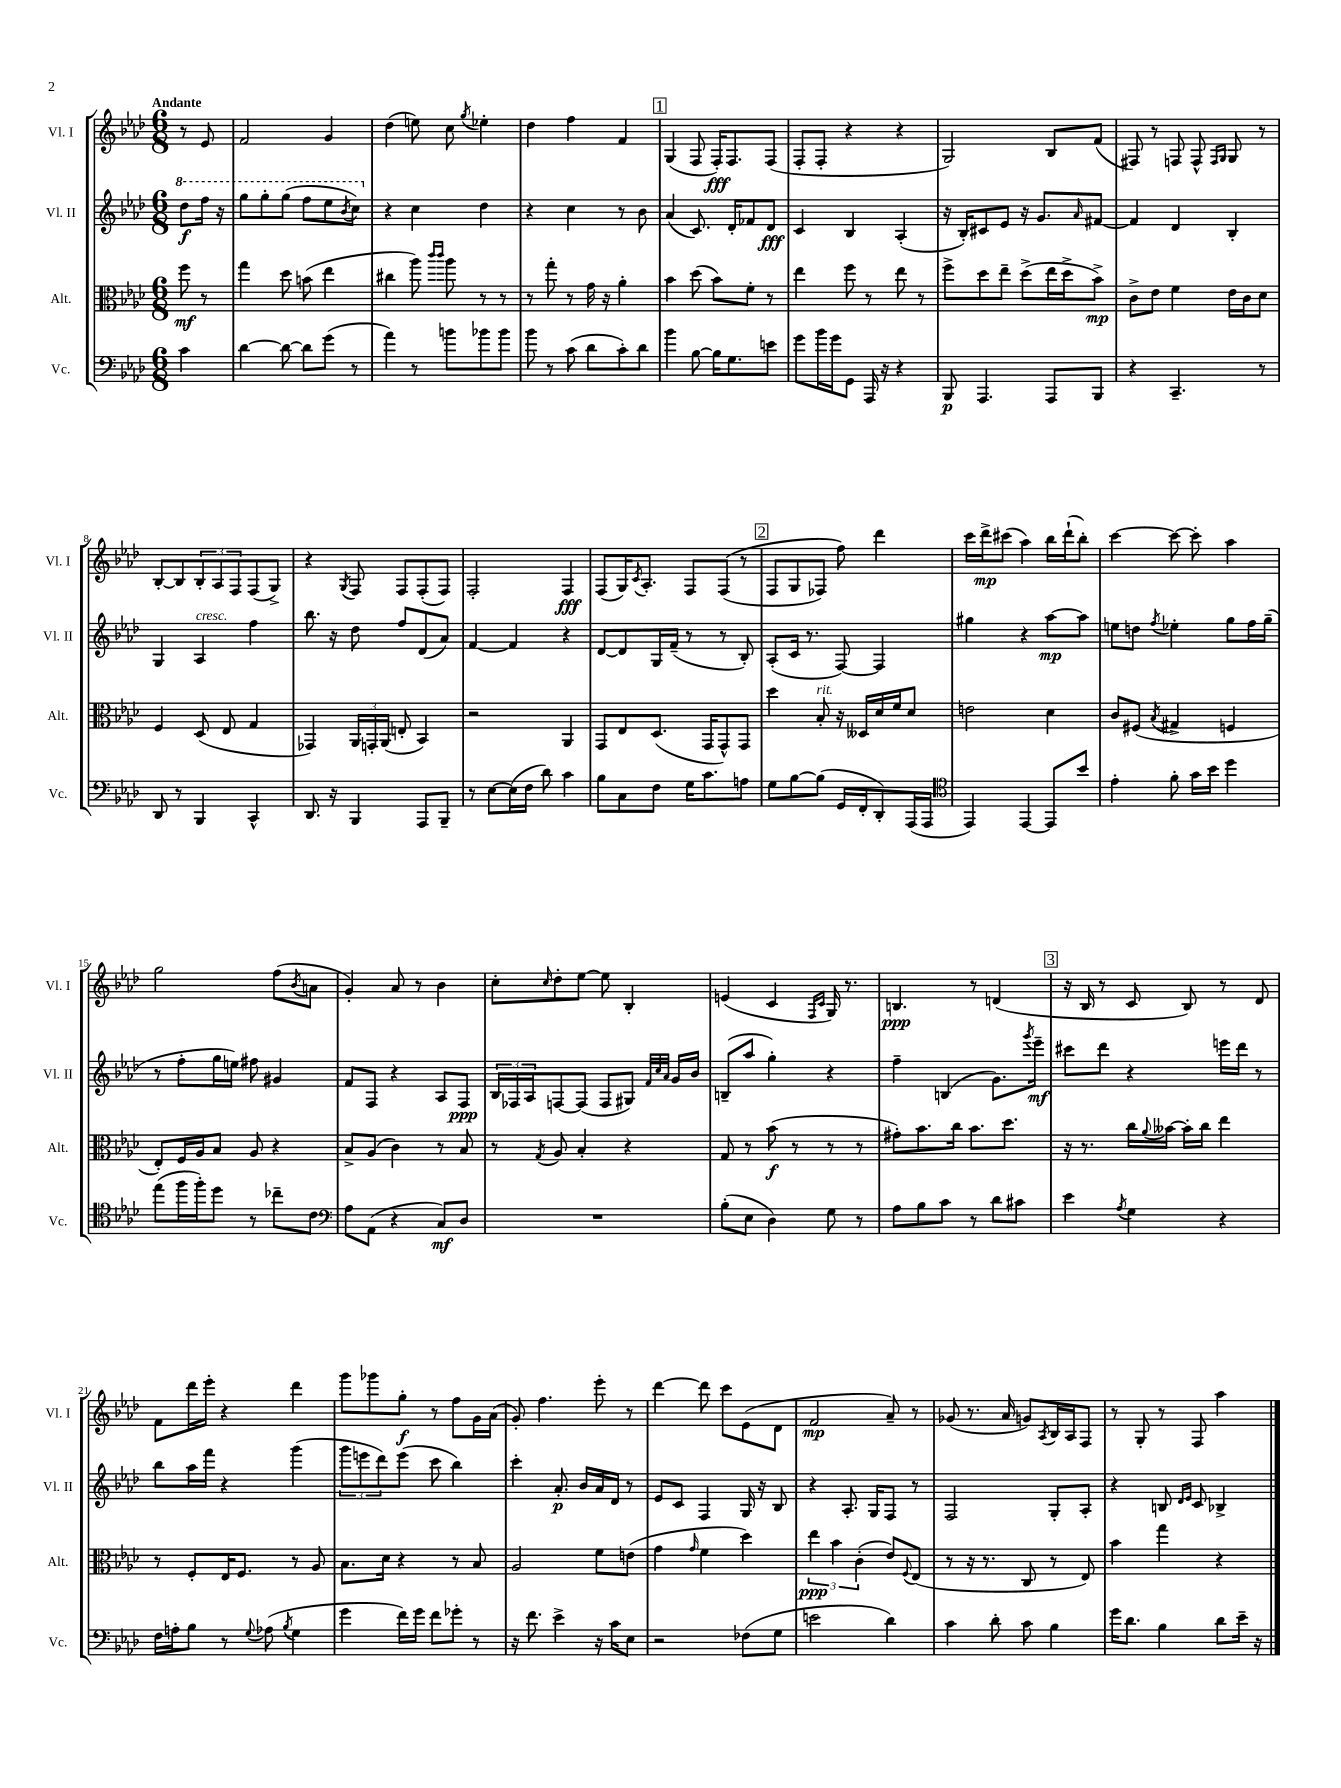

**kern	**dynam	**kern	**dynam	**kern	**dynam	**kern	**dynam
*part4	*part4	*part3	*part3	*part2	*part2	*part1	*part1
*staff4	*staff4	*staff3	*staff3	*staff2	*staff2	*staff1	*staff1
*I"Vc.	*	*I"Alt.	*	*I"Vl. II	*	*I"Vl. I	*
*I'Vc.	*	*I'Alt.	*	*I'Vl. II	*	*I'Vl. I	*
*clefF4	*	*clefC3	*	*clefG2	*	*clefG2	*
*k[b-e-a-d-]	*	*k[b-e-a-d-]	*	*k[b-e-a-d-]	*	*k[b-e-a-d-]	*
*M6/8	*	*M6/8	*	*M6/8	*	*M6/8	*
*	*	*	*	*8va	*	*	*
=	=	=	=	=	=	=	=
!	!	!	!	!	!	!LO:TX:a:B:t=Andante	!
4c\	.	8ff\	mf	8ddd-\L	f	8r	.
.	.	8r	.	16fff\Jk	.	8e-/	.
.	.	.	.	16r	.	.	.
=1	=1	=1	=1	=1	=1	=1	=1
[4d-\	.	4gg\	.	8ggg\L	.	2f/	.
.	.	.	.	8ggg'\	.	.	.
8d-\_	.	8dd-\	.	(8ggg\J	.	.	.
8d-\L]	.	(8bn\	.	8fff\L	.	.	.
(8g\J	.	4ee-\	.	8eee-\	.	4g/	.
.	.	.	.	8qbb-/	.	.	.
8r	.	.	.	8ccc\J)	.	.	.
=2	=2	=2	=2	=2	=2	=2	=2
*	*	*	*	*X8va	*	*	*
4a-\)	.	4cc#X\	.	4r	.	(4dd-\	.
8r	.	8aa-\)	.	4cc\	.	8een\)	.
.	.	16qqccc/LL	.	.	.	.	.
.	.	16qqccc/JJ	.	.	.	.	.
8bn\L	.	8aa-\	.	.	.	8cc\	.
.	.	.	.	.	.	8qgg/	.
8b-X\	.	8r	.	4dd-\	.	4ee-X'\	.
8b-\J	.	8r	.	.	.	.	.
=3	=3	=3	=3	=3	=3	=3	=3
8b-\	.	8r	.	4r	.	4dd-\	.
8r	.	8gg'\	.	.	.	.	.
(8c\	.	8r	.	4cc\	.	4ff\	.
8d-\L	.	16g\	.	.	.	.	.
.	.	16r	.	.	.	.	.
8c'\)	.	4a-'\	.	8r	.	4f/	.
8d-\J	.	.	.	8b-\	.	.	.
!!LO:REH:place=s1:t=1
=4	=4	=4	=4	=4	=4	=4	=4
4b-\	.	4b-\	.	(4a-/	.	(4G/	.
[8B-\	.	(8dd-\	.	8.c/)	.	8F/	.
16B-\KL]	.	8b-\L)	.	.	.	16F'/KL)	fff
8.G\	.	.	.	16d-'/KL	.	8.F/	.
.	.	8f'\J	.	8f-X/	.	.	.
8en\J	.	8r	.	8d-/J	fff	(8F/J	.
=5	=5	=5	=5	=5	=5	=5	=5
8g\L	.	4ee-\	.	4c/	.	8F'/L	.
16b-\L	.	.	.	.	.	8F'/J	.
16g\J	.	.	.	.	.	.	.
8GG\J	.	8ff\	.	4B-/	.	4r	.
16AAA-/	.	8r	.	.	.	.	.
16r	.	.	.	.	.	.	.
4r	.	8ee-\	.	(4A-'/	.	4r	.
.	.	8r	.	.	.	.	.
=6	=6	=6	=6	=6	=6	=6	=6
8BBB-/	p	8ff^\L	.	16r	.	2G/)	.
.	.	.	.	16B-'/KL)	.	.	.
4.AAA-/	.	8dd-\	.	8c#X/	.	.	.
.	.	8ee-~\J	.	8e-/J	.	.	.
.	.	(8dd-^\L	.	16r	.	.	.
.	.	.	.	8.g/L	.	.	.
8AAA-/L	.	16ee-\L	.	.	.	8B-/L	.
.	.	16dd-^\J	.	.	.	.	.
.	.	.	.	16qqa-/	.	.	.
8BBB-/J	.	8b-^\J)	mp	[8f#X/J	.	(8f/J	.
=7	=7	=7	=7	=7	=7	=7	=7
4r	.	8c^\L	.	4f#/]	.	8F#X/)	.
.	.	8e-\J	.	.	.	8r	.
4.CC~/	.	4f\	.	4d-/	.	8Fn/	.
.	.	.	.	.	.	8F^^/	.
.	.	.	.	.	.	16qqF/LL	.
.	.	.	.	.	.	16qqG/JJ	.
.	.	16e-\LL	.	4B-'/	.	8G/	.
.	.	16c\J	.	.	.	.	.
8r	.	8d-\J	.	.	.	8r	.
!!LO:LB:g=z
=8	=8	=8	=8	=8	=8	=8	=8
8DD-/	.	4F/	.	4G/	.	[8B-'/L	.
8r	.	.	.	.	.	8B-/]	.
!	!	!	!	!LO:TX:a:i:t=cresc.	!	!	!
4BBB-/	.	(8D-/	.	4A-/	.	12B-'/	.
.	.	.	.	.	.	12A-/	.
.	.	8E-/	.	.	.	.	.
.	.	.	.	.	.	12F/	.
4CC^^/	.	4G/	.	4ff\	.	(8F/	.
.	.	.	.	.	.	8G^/J)	.
=9	=9	=9	=9	=9	=9	=9	=9
8.DD-/	.	4GG-X/)	.	8.bb-\	.	4r	.
16r	.	.	.	16r	.	.	.
.	.	.	.	.	.	8qG/	.
4BBB-/	.	24AA-/LL	.	8dd-\	.	8F/	.
.	.	24GGn'/	.	.	.	.	.
.	.	(24AA-/JJ	.	.	.	.	.
.	.	8En'/	.	8ff/L	.	8F/L	.
8AAA-/L	.	4BB-/)	.	(8d-/	.	(8F'/	.
8BBB-~/J	.	.	.	8a-/J)	.	8F/J)	.
=10	=10	=10	=10	=10	=10	=10	=10
8r	.	2r	.	[4f/	.	2F'/	.
[8E-\L	.	.	.	.	.	.	.
(16E-\L]	.	.	.	4f/]	.	.	.
16F\JJ	.	.	.	.	.	.	.
8d-\)	.	.	.	.	.	.	.
4c\	.	4AA-/	.	4r	.	4F/	fff
=11	=11	=11	=11	=11	=11	=11	=11
8B-\L	.	8GG/L	.	[8d-/L	.	(8F/L	.
8C\	.	8E-/	.	8d-/]	.	16G/K)	.
.	.	.	.	.	.	8qc/	.
.	.	.	.	.	.	8.A-'/J	.
8F\J	.	(8.D-/J	.	16G/L	.	.	.
.	.	.	.	(16f~/JJ	.	.	.
16G\KL	.	.	.	8r	.	8F/L	.
8.c\	.	16GG/KL	.	.	.	.	.
.	.	8GG^^/)	.	8r	.	((8F/J	.
8An\J	.	8GG/J	.	8B-'/)	.	8r	.
!!LO:REH:place=s1:t=2
=12	=12	=12	=12	=12	=12	=12	=12
8G\L	.	4dd-\	.	(8A-'/L	.	8F/L	.
[8B-\	.	.	.	16c/Jk	.	8G/	.
.	.	.	.	8.r	.	.	.
!	!	!LO:TX:a:i:t=rit.	!	!	!	!	!
(8B-\J]	.	8B-'/	.	.	.	8F-X/J)	.
16GG/LL	.	16r	.	[8F/)	.	8ff\)	.
16FF'/J	.	16D--X/LL	.	.	.	.	.
8DD-'/)	.	16d-/	.	4F/]	.	4ddd-\	.
.	.	16f/J	.	.	.	.	.
(16AAA-/L	.	8d-/J	.	.	.	.	.
16AAA-/JJ	.	.	.	.	.	.	.
=13	=13	=13	=13	=13	=13	=13	=13
*clefC4	*	*	*	*	*	*	*
4EE-/)	.	2en\	.	4gg#X\	.	16ccc\LL	.
.	.	.	.	.	.	16ddd-^\J	mp
.	.	.	.	.	.	(8ccc#X\J	.
[4EE-/	.	.	.	4r	.	4aa-\)	.
8EE-/L]	.	4d-\	.	[8aa-\L	mp	16bb-\LL	.
.	.	.	.	.	.	(16ddd-`\J	.
8b-/J	.	.	.	8aa-\J]	.	8bb-'\J)	.
=14	=14	=14	=14	=14	=14	=14	=14
4e-'\	.	8c/L	.	8een\L	.	[4ccc\	.
.	.	(8F#X/J	.	8ddn\J	.	.	.
.	.	8qB-/	.	8qff/	.	.	.
8f'\	.	4G#X^/	.	4ee-X'\	.	8ccc\_	.
16g\LL	.	.	.	.	.	8ccc'\]	.
16b-\JJ	.	.	.	.	.	.	.
4dd-\	.	4Fn/	.	8gg\L	.	4aa-\	.
.	.	.	.	16ff\L	.	.	.
.	.	.	.	(16gg~\JJ	.	.	.
!!LO:LB:g=z
=15	=15	=15	=15	=15	=15	=15	=15
(8ee-\L	.	8E-'/L)	.	8r	.	2gg\	.
16ff\L	.	16F/L	.	8ff'\L	.	.	.
16ff'\J)	.	16A-/J	.	.	.	.	.
8dd-\J	.	8B-/J	.	16gg\L	.	.	.
.	.	.	.	16een\JJ)	.	.	.
8r	.	8A-/	.	8ff#X\	.	.	.
8cc-X~\L	.	4r	.	4g#X/	.	(8ff\L	.
.	.	.	.	.	.	8qb-/	.
8c\J	.	.	.	.	.	8an\J	.
=16	=16	=16	=16	=16	=16	=16	=16
*clefF4	*	*	*	*	*	*	*
8A-\L	.	8B-^/L	.	8f/L	.	4g'/)	.
(8AA-\J	.	(8A-/J	.	8F/J	.	.	.
4r	.	4c\)	.	4r	.	8a-/	.
.	.	.	.	.	.	8r	.
8C/L)	mf	8r	.	8A-/L	.	4b-\	.
8D-/J	.	8B-/	.	8F/J	ppp	.	.
=17	=17	=17	=17	=17	=17	=17	=17
2.r	.	8r	.	24B-/LL	.	8cc'\L	.
.	.	.	.	24F-X/	.	.	.
.	.	.	.	24A-/J	.	.	.
.	.	8qG/	.	.	.	16qqcc/	.
.	.	8A-/	.	[8Fn/	.	8dd-'\	.
.	.	4B-'/	.	(8F/J]	.	[8ee-\J	.
.	.	.	.	8F/L	.	8ee-\]	.
.	.	4r	.	8G#X/J)	.	4B-'/	.
.	.	.	.	32qqf/LLL	.	.	.
.	.	.	.	32qqcc/	.	.	.
.	.	.	.	32qqa-/JJJ	.	.	.
.	.	.	.	16g/LL	.	.	.
.	.	.	.	16b-/JJ	.	.	.
=18	=18	=18	=18	=18	=18	=18	=18
(8B-'\L	.	8G/	.	(8Bn~/L	.	(4en/	.
8E-\J	.	8r	.	8aa-/J	.	.	.
4D-\)	.	(8b-\	f	4gg'\)	.	4c/	.
.	.	8r	.	.	.	.	.
.	.	.	.	.	.	16qqF/LL	.
.	.	.	.	.	.	16qqc/JJ	.
8G\	.	8r	.	4r	.	16G/)	.
.	.	.	.	.	.	8.r	.
8r	.	8r	.	.	.	.	.
=19	=19	=19	=19	=19	=19	=19	=19
8A-\L	.	8g#X'\L)	.	4ff~\	.	4.Bn/	ppp
8B-\	.	8.b-\	.	.	.	.	.
8c\J	.	.	.	(4Bn/	.	.	.
.	.	16cc\Jk	.	.	.	.	.
8r	.	8.b-\L	.	.	.	8r	.
8d-\L	.	.	.	8.g\L)	.	(4dn/	.
.	.	8.dd-\J	.	.	.	.	.
8c#X\J	.	.	.	.	.	.	.
.	.	.	.	8qggg/	.	.	.
.	.	.	.	16eee-~\Jk	mf	.	.
!!LO:REH:place=s1:t=3
=20	=20	=20	=20	=20	=20	=20	=20
4e-\	.	16r	.	8ccc#X\L	.	16r	.
.	.	8.r	.	.	.	16B-/	.
.	.	.	.	8ddd-\J	.	8r	.
8qA-/	.	.	.	.	.	.	.
4G\	.	16cc\LL	.	4r	.	8c/	.
.	.	8qqa-/	.	.	.	.	.
.	.	[16b--X\JJ	.	.	.	.	.
.	.	16b--'\LL]	.	.	.	8B-/)	.
.	.	16cc\JJ	.	.	.	.	.
4r	.	4ee-\	.	16eeen\LL	.	8r	.
.	.	.	.	16ddd-\JJ	.	.	.
.	.	.	.	8r	.	8d-/	.
!!LO:LB:g=z
=21	=21	=21	=21	=21	=21	=21	=21
16F\LL	.	8r	.	8bb-\L	.	8f\L	.
16An'\J	.	.	.	.	.	.	.
8B-\J	.	8F'/L	.	16aa-\L	.	16ddd-\L	.
.	.	.	.	16fff\JJ	.	16eee-'\JJ	.
8r	.	16E-/K	.	4r	.	4r	.
.	.	8.F/J	.	.	.	.	.
8qqG/	.	.	.	.	.	.	.
(8A-X\	.	.	.	.	.	.	.
8qB-/	.	.	.	.	.	.	.
4G\	.	8r	.	(4ggg\	.	4ddd-\	.
.	.	8A-/	.	.	.	.	.
=22	=22	=22	=22	=22	=22	=22	=22
4g\	.	8.B-\L	.	12ggg\L	.	8ggg\L	.
.	.	.	.	12eeen\	.	.	.
.	.	.	.	.	.	8ggg-X\	.
.	.	.	.	12ddd-\)	.	.	.
.	.	16d-\Jk	.	.	.	.	.
16f\LL)	.	4r	.	(8eee\J	.	8gg'\J	f
16g\JJ	.	.	.	.	.	.	.
8f\L	.	.	.	8ccc\	.	8r	.
8g-X'\J	.	8r	.	4bb-\)	.	8ff\L	.
8r	.	8B-/	.	.	.	16g\L	.
.	.	.	.	.	.	(16a-\JJ	.
=23	=23	=23	=23	=23	=23	=23	=23
16r	.	2A-/	.	4ccc'\	.	8g'/)	.
8.f\	.	.	.	.	.	.	.
.	.	.	.	.	.	4.ff\	.
4e-^\	.	.	.	8.a-'/	p	.	.
.	.	.	.	16b-/LL	.	.	.
16r	.	8f\L	.	16a-/	.	8eee-'\	.
16c\KL	.	.	.	16d-/JJ	.	.	.
8E-\J	.	(8en\J	.	8r	.	8r	.
=24	=24	=24	=24	=24	=24	=24	=24
2r	.	4g\	.	8e-/L	.	[4ddd-\	.
.	.	.	.	8c/J	.	.	.
.	.	16qqg/	.	.	.	.	.
.	.	4f\	.	4F/	.	8ddd-\]	.
.	.	.	.	.	.	8ccc\L	.
(8F-X\L	.	4dd-\)	.	16G/	.	(8e-\	.
.	.	.	.	16r	.	.	.
8G\J	.	.	.	8B-/	.	8d-\J	.
=25	=25	=25	=25	=25	=25	=25	=25
2en\	.	6ee-\	ppp	4r	.	2f/	mp
.	.	6b-\	.	.	.	.	.
.	.	.	.	8.A-'/	.	.	.
.	.	(6c'\	.	.	.	.	.
.	.	.	.	16G/KL	.	.	.
4d-\)	.	8e-/L)	.	8F/J	.	8a-~/)	.
.	.	8qqF/	.	.	.	.	.
.	.	(8E-/J	.	8r	.	8r	.
=26	=26	=26	=26	=26	=26	=26	=26
4c\	.	8r	.	2F/	.	(8g-X/	.
.	.	16r	.	.	.	8.r	.
.	.	8.r	.	.	.	.	.
8d-'\	.	.	.	.	.	.	.
.	.	.	.	.	.	16a-/	.
8c\	.	8C/	.	.	.	8gn/L)	.
.	.	.	.	.	.	8qA-/	.
4B-\	.	8r	.	8G'/L	.	16B-/L	.
.	.	.	.	.	.	16A-/J	.
.	.	8E-/)	.	8A-'/J	.	8F/J	.
=27	=27	=27	=27	=27	=27	=27	=27
16g\KL	.	4b-\	.	4r	.	8r	.
8.d-\J	.	.	.	.	.	.	.
.	.	.	.	.	.	8G'/	.
4B-\	.	4gg\	.	8Bn/	.	8r	.
.	.	.	.	16qqd-/LL	.	.	.
.	.	.	.	16qqe-/JJ	.	.	.
.	.	.	.	8c/	.	8F/	.
8d-\L	.	4r	.	4B-X^/	.	4aa-\	.
16e-~\Jk	.	.	.	.	.	.	.
16r	.	.	.	.	.	.	.
==	==	==	==	==	==	==	==
*-	*-	*-	*-	*-	*-	*-	*-
